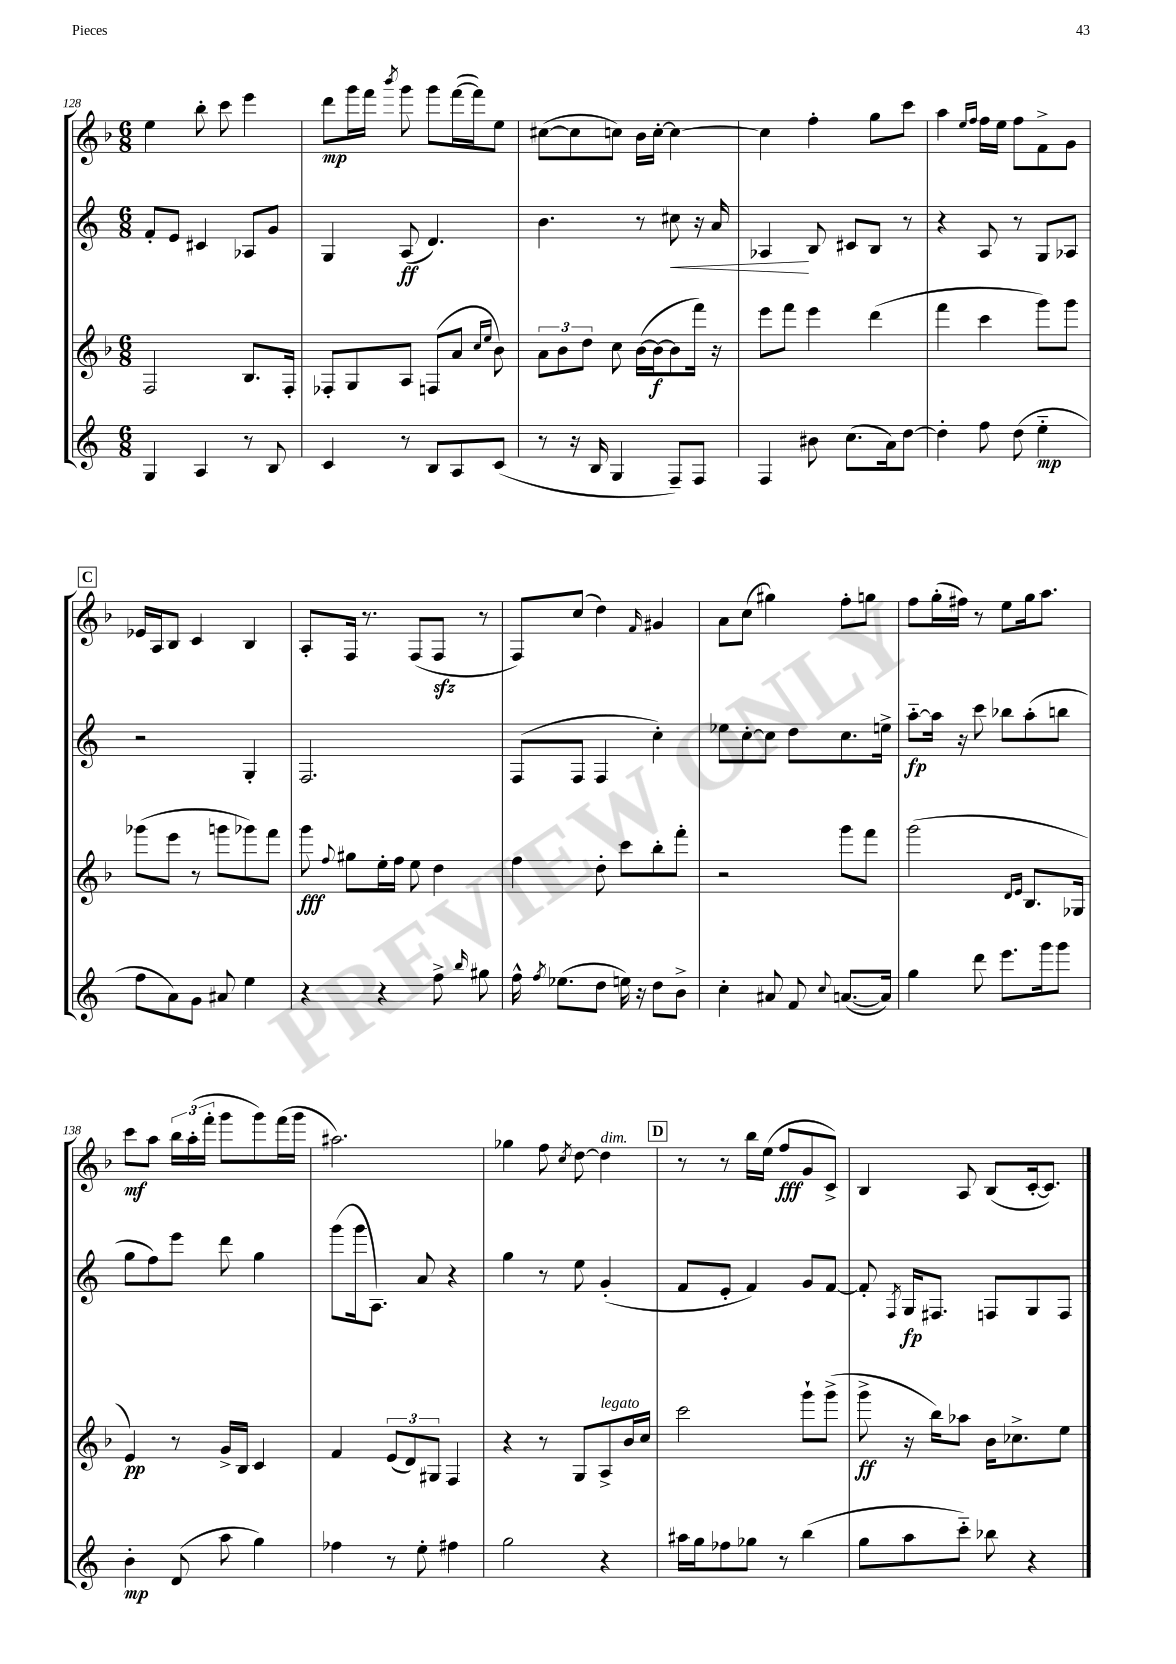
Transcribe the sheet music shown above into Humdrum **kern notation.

**kern	**dynam	**kern	**dynam	**kern	**dynam	**kern	**dynam
*part4	*part4	*part3	*part3	*part2	*part2	*part1	*part1
*staff4	*staff4	*staff3	*staff3	*staff2	*staff2	*staff1	*staff1
*clefG2	*	*clefG2	*	*clefG2	*	*clefG2	*
*k[]	*	*k[b-]	*	*k[]	*	*k[b-]	*
*M6/8	*	*M6/8	*	*M6/8	*	*M6/8	*
=128	=128	=128	=128	=128	=128	=128	=128
4G/	.	2F/	.	8f'/L	.	4ee\	.
.	.	.	.	8e/J	.	.	.
4A/	.	.	.	4c#X/	.	8bb-'\	.
.	.	.	.	.	.	8ccc\	.
8r	.	8.B-/L	.	8A-X/L	.	4eee\	.
8B/	.	.	.	8g/J	.	.	.
.	.	16F'/Jk	.	.	.	.	.
=129	=129	=129	=129	=129	=129	=129	=129
4c/	.	8F-X'/L	.	4G/	.	8ddd\L	mp
.	.	8G/	.	.	.	16ggg\L	.
.	.	.	.	.	.	16fff\JJ	.
.	.	.	.	.	.	8qbbb-/	.
8r	.	8A/J	.	(8A/	ff	8ggg\	.
8B/L	.	(8Fn/L	.	4.d/)	.	8ggg\L	.
8A/	.	8a/J	.	.	.	([16fff\L	.
.	.	.	.	.	.	16fff\J])	.
.	.	16qqcc/LL	.	.	.	.	.
.	.	16qqee/JJ	.	.	.	.	.
(8c/J	.	8b-\)	.	.	.	8ee\J	.
=130	=130	=130	=130	=130	=130	=130	=130
8r	.	12a\L	.	4.b\	.	([8cc#X\L	.
.	.	12b-\	.	.	.	.	.
16r	.	.	.	.	.	8cc#\]	.
.	.	12dd\J	.	.	.	.	.
16B/	.	.	.	.	.	.	.
4G/	.	8cc\	.	.	.	8ccn\J)	.
.	.	([16b-\LL	.	8r	.	16b-\LL	.
.	.	16b-\J_	f	.	.	[16cc'\JJ	.
!	!	!	!	!	!LO:HP:b	!	!
8F~/L)	.	8b-\]	.	8cc#X\	<	4cc\_	.
8F/J	.	16fff\Jk)	.	16r	.	.	.
.	.	16r	.	16a/	.	.	.
=131	=131	=131	=131	=131	=131	=131	=131
4F/	.	8eee\L	.	4A-X/	.	4cc\]	.
.	.	8fff\J	.	.	.	.	.
8b#X\	.	4eee\	.	8B/	[	4ff'\	.
(8.cc\L	.	.	.	8c#X/L	.	.	.
.	.	(4ddd\	.	8B/J	.	8gg\L	.
16a\k)	.	.	.	.	.	.	.
[8dd\J	.	.	.	8r	.	8ccc\J	.
=132	=132	=132	=132	=132	=132	=132	=132
4dd'\]	.	4fff\	.	4r	.	4aa\	.
.	.	.	.	.	.	16qqee/LL	.
.	.	.	.	.	.	16qqff/JJ	.
8ff\	.	4ccc\	.	8A/	.	16ff\LL	.
.	.	.	.	.	.	16ee\JJ	.
(8dd\	.	.	.	8r	.	8ff\L	.
4ee\	mp	8ggg\L)	.	8G/L	.	8f^\	.
.	.	8ggg\J	.	8A-X/J	.	8g\J	.
!!LO:LB:g=z
!!LO:REH:place=s1:t=C
=133	=133	=133	=133	=133	=133	=133	=133
8ff\L	.	(8ggg-X\L	.	2r	.	16e-X/LL	.
.	.	.	.	.	.	16A/J	.
8a\)	.	8eee\J	.	.	.	8B-/J	.
8g\J	.	8r	.	.	.	4c/	.
8a#X/	.	8gggn\L	.	.	.	.	.
4ee\	.	8ggg-X\)	.	4G'/	.	4B-/	.
.	.	8fff\J	.	.	.	.	.
=134	=134	=134	=134	=134	=134	=134	=134
4r	.	8ggg\	fff	2.F/	.	8A'/L	.
.	.	8qqff/	.	.	.	.	.
.	.	8gg#X\L	.	.	.	16F/Jk	.
.	.	.	.	.	.	8.r	.
4r	.	16ee'\L	.	.	.	.	.
.	.	16ff\JJ	.	.	.	.	.
.	.	8ee\	.	.	.	(8F/L	.
8ff^\	.	4dd\	.	.	.	8Fzz/J	.
16qqbb/	.	.	.	.	.	.	.
8gg#X\	.	.	.	.	.	8r	.
=135	=135	=135	=135	=135	=135	=135	=135
16ff^^\	.	4ff\	.	(8F/L	.	8F/L)	.
8qff/	.	.	.	.	.	.	.
(8.ee-X\L	.	.	.	.	.	.	.
.	.	.	.	8F/J	.	(8cc/J	.
8dd\J	.	8dd'\	.	4F/	.	4dd\)	.
16een\)	.	8ccc\L	.	.	.	.	.
16r	.	.	.	.	.	.	.
.	.	.	.	.	.	16qqf/	.
8dd\L	.	8bb-'\	.	4cc'\)	.	4g#X/	.
8b^\J	.	8fff'\J	.	.	.	.	.
=136	=136	=136	=136	=136	=136	=136	=136
4cc'\	.	2r	.	8ee-X\L	.	8a\L	.
.	.	.	.	[8cc'\	.	(8cc\J	.
8a#X/	.	.	.	8cc\J]	.	4gg#X\)	.
8f/	.	.	.	8dd\L	.	.	.
8qqcc/	.	.	.	.	.	.	.
([8.an/L	.	8ggg\L	.	8.cc\	.	8ff'\L	.
.	.	8fff\J	.	.	.	8ggn\J	.
16a/Jk])	.	.	.	16een^\Jk	.	.	.
=137	=137	=137	=137	=137	=137	=137	=137
4gg\	.	(2ggg\	.	[8aa\L	fp	8ff\L	.
.	.	.	.	16aa\Jk]	.	(16gg'\L	.
.	.	.	.	16r	.	16ff#X\JJ)	.
8ddd\	.	.	.	8ccc\	.	8r	.
8.eee\L	.	.	.	8bb-X\L	.	8ee\L	.
.	.	16qqd/LL	.	.	.	.	.
.	.	16qqe/JJ	.	.	.	.	.
.	.	8.B-/L	.	(8aa'\	.	16gg\k	.
16ggg\k	.	.	.	.	.	8.aa\J	.
8ggg\J	.	.	.	8bbn\J	.	.	.
.	.	16G-X/Jk	.	.	.	.	.
!!LO:LB:g=z
=138	=138	=138	=138	=138	=138	=138	=138
4b'\	mp	4e/)	pp	8gg\L	.	8ccc\L	mf
.	.	.	.	8ff\)	.	8aa\J	.
(8d/	.	8r	.	8eee\J	.	24bb-\LL	.
.	.	.	.	.	.	(24aa'\	.
.	.	.	.	.	.	24fff'\JJ	.
8aa\	.	16g^/LL	.	8ddd\	.	8ggg\L	.
.	.	16B-/JJ	.	.	.	.	.
4gg\)	.	4c/	.	4gg\	.	8ggg\)	.
.	.	.	.	.	.	(16fff\L	.
.	.	.	.	.	.	16ggg\JJ	.
=139	=139	=139	=139	=139	=139	=139	=139
4ff-X\	.	4f/	.	(8ggg\L	.	2.aa#X\)	.
.	.	.	.	16ggg\k	.	.	.
.	.	.	.	8.A\J)	.	.	.
8r	.	(12e/L	.	.	.	.	.
.	.	12d/)	.	.	.	.	.
8ee'\	.	.	.	8a/	.	.	.
.	.	12G#X/J	.	.	.	.	.
4ff#X\	.	4F/	.	4r	.	.	.
=140	=140	=140	=140	=140	=140	=140	=140
2gg\	.	4r	.	4gg\	.	4gg-X\	.
.	.	8r	.	8r	.	8ff\	.
.	.	.	.	.	.	8qcc/	.
.	.	8G/L	.	8ee\	.	[8dd\	.
!	!	!	!	!	!	!LO:TX:a:i:t=dim.	!
!	!	!LO:TX:a:i:t=legato	!	!	!	!	!
4r	.	8A^/	.	(4g'/	.	4dd\]	.
.	.	16b-/L	.	.	.	.	.
.	.	16cc/JJ	.	.	.	.	.
!!LO:REH:place=s1:t=D
=141	=141	=141	=141	=141	=141	=141	=141
16aa#X\LL	.	2ccc\	.	8f/L	.	8r	.
16gg\J	.	.	.	.	.	.	.
8ff-X\	.	.	.	8e'/J	.	8r	.
8gg-X\J	.	.	.	4f/)	.	16bb-\LL	.
.	.	.	.	.	.	(16ee\JJ	.
8r	.	.	.	.	.	8ff/L	fff
(4bb\	.	8ggg`\L	.	8g/L	.	8g/	.
.	.	(8ggg^\J	.	[8f/J	.	8c^/J)	.
=142	=142	=142	=142	=142	=142	=142	=142
8gg\L	.	8ggg^\	ff	8f'/]	.	4B-/	.
.	.	.	.	8qF/	.	.	.
8aa\	.	16r	.	16G/KL	fp	.	.
.	.	16bb-\KL)	.	8.F#X/J	.	.	.
8ccc\J)	.	8aa-X\J	.	.	.	8A/	.
8bb-X\	.	16b-\KL	.	8Fn/L	.	(8B-/L	.
.	.	8.cc-X^\	.	.	.	.	.
4r	.	.	.	8G/	.	[16c'/k	.
.	.	.	.	.	.	8.c/J])	.
.	.	8ee\J	.	8F/J	.	.	.
==	==	==	==	==	==	==	==
*-	*-	*-	*-	*-	*-	*-	*-
